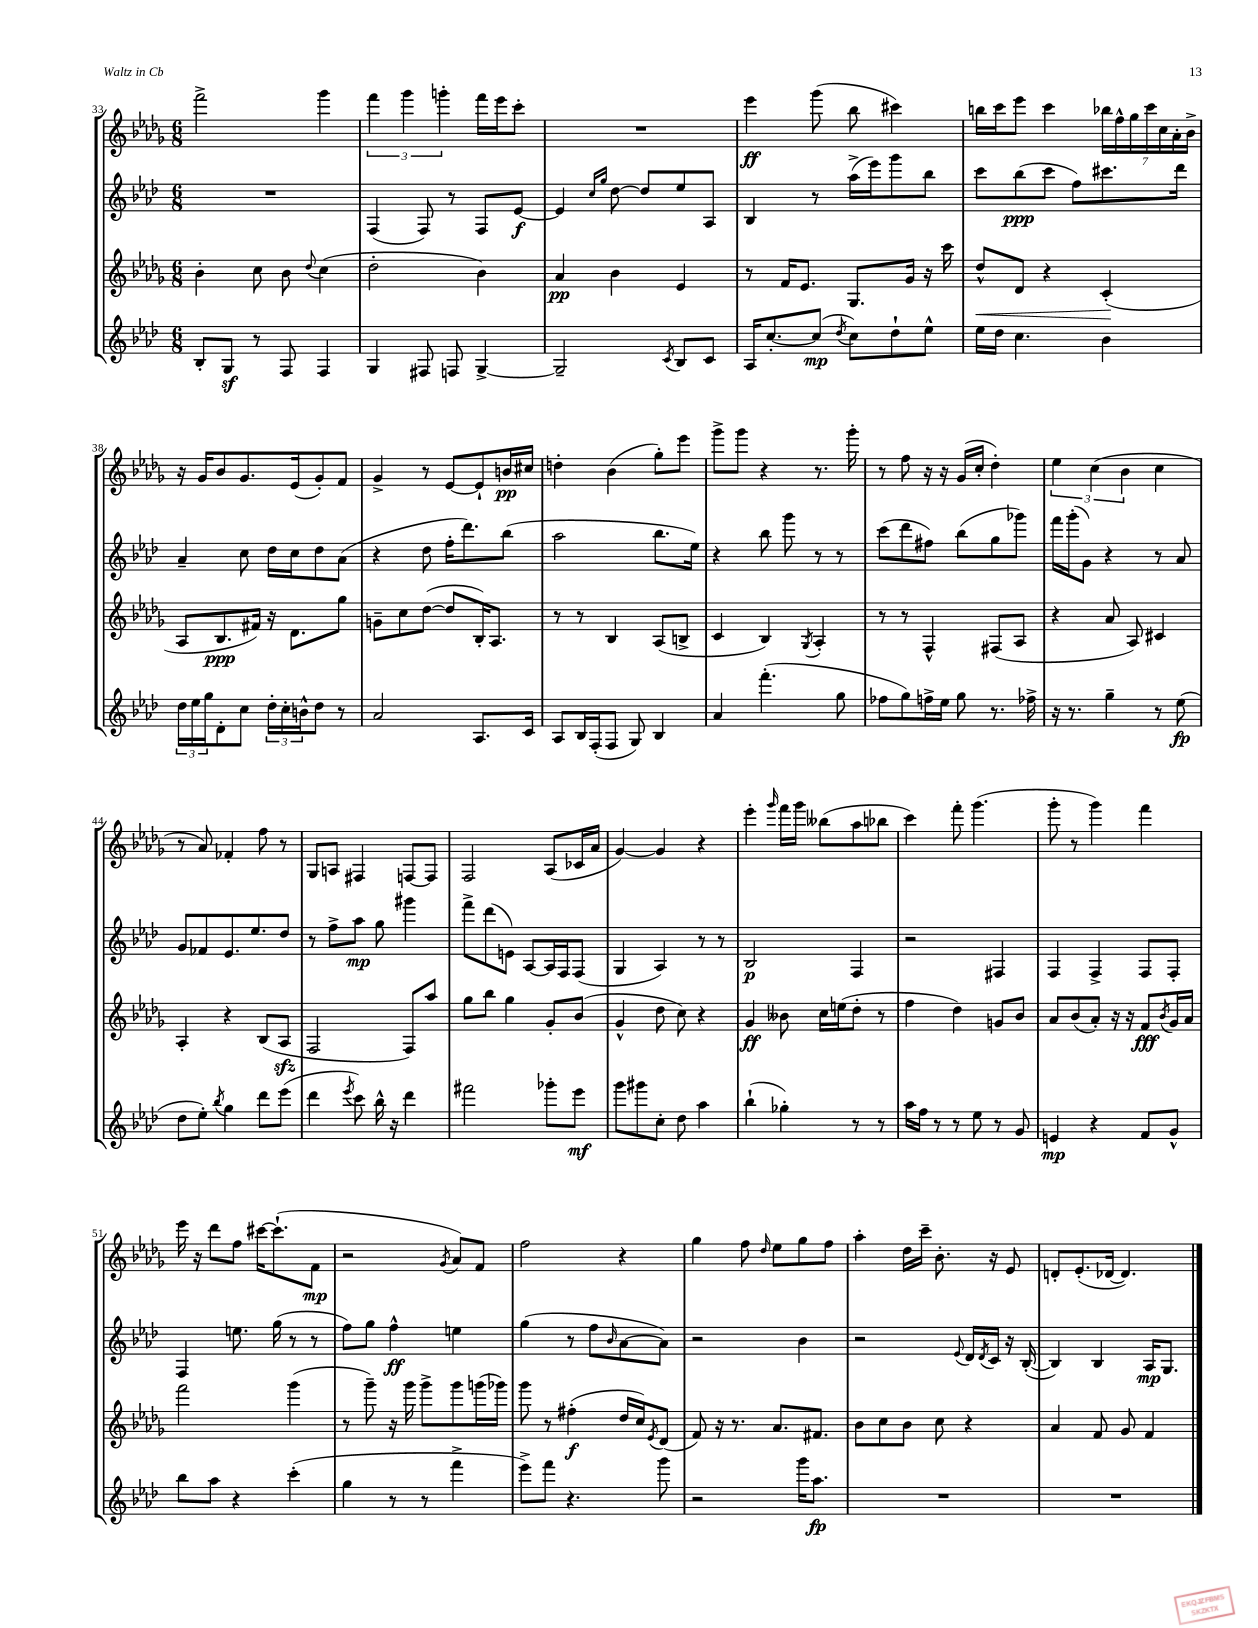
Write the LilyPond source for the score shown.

<<
\new StaffGroup <<
\new Staff = "s0" {
    \clef treble \key des \major \numericTimeSignature \time 6/8
    f'''2-> ges'''4 |
    \tuplet 3/2 { f'''4 ges'''4 g'''4-. } f'''16 ees'''16 c'''8-. |
    R2. |
    ees'''4\ff ges'''8( bes''8 cis'''4) |
    b''16 c'''16 ees'''8 c'''4 \tuplet 7/4 { bes''16 f''16-^ ges''16 c'''16 c''16 aes'16-. bes'16-> } |
    r16 ges'16 bes'8 ges'8. ees'16( ges'8-.) f'8 |
    ges'4-> r8 ees'8~ ees'8-! b'16\pp cis''16 |
    d''4-. bes'4( ges''8-.) ees'''8 |
    ges'''8-> ges'''8 r4 r8. ges'''16-. |
    r8 f''8 r16 r16 ges'16( c''16-. des''4-.) |
    \tuplet 3/2 { ees''4 c''4( bes'4 } c''4 |
    r8 aes'8) fes'4-. f''8 r8 |
    ges8 a8 fis4 f8~ f8 |
    f2 aes8( ces'16 aes'16 |
    ges'4~) ges'4 r4 |
    ees'''4-. \grace { ges'''16 } f'''16 ges'''16 beses''8( aes''8 bes''8 |
    c'''4) f'''8-. ges'''4.( |
    ges'''8-. r8 ges'''4) f'''4 |
    ees'''16 r16 des'''8 f''8 cis'''16~ cis'''8.-!( f'8\mp |
    r2 \acciaccatura { ges'8 } aes'8) f'8 |
    f''2 r4 |
    ges''4 f''8 \grace { des''16 } ees''8 ges''8 f''8 |
    aes''4-. des''16 c'''16-- bes'8.-. r16 ees'8 |
    d'8-. ees'8.-.( des'16~ des'4.) \bar "|." |
}
\new Staff = "s1" {
    \clef treble \key aes \major \numericTimeSignature \time 6/8
    R2. |
    f4( f8) r8 f8 ees'8~\f |
    ees'4 \grace { c''16 g''16 } des''8~ des''8 ees''8 aes8 |
    bes4 r8 aes''16->( ees'''16) g'''8 bes''8 |
    c'''8 bes''8\ppp( c'''8 f''8) cis'''8. des'''16 |
    aes'4-- c''8 des''16 c''16 des''8 aes'8( |
    r4 des''8 f''16-. des'''8.) bes''8( |
    aes''2 bes''8. ees''16) |
    r4 bes''8 g'''8 r8 r8 |
    c'''8( des'''8 fis''8) bes''8( g''8 ges'''8) |
    f'''16 g'''16-.( g'8) r4 r8 aes'8 |
    g'8 fes'8 ees'8. ees''8. des''8 |
    r8 f''8-> aes''8\mp g''8 gis'''4 |
    f'''8-> des'''8( e'8) aes8~ aes16 f16 f8( |
    g4 aes4) r8 r8 |
    bes2\p f4 |
    r2 fis4 |
    f4 f4-> f8 f8-. |
    f4 e''8. g''16( r8 r8 |
    f''8) g''8 f''4-^\ff e''4 |
    g''4( r8 f''8 \grace { bes'16 } aes'8~ aes'8) |
    r2 bes'4 |
    r2 \appoggiatura { ees'8 } des'16 \acciaccatura { des'8 } c'16 r16 bes16~-.( |
    bes4) bes4 aes16\mp g8. \bar "|." |
}
\new Staff = "s2" {
    \clef treble \key des \major \numericTimeSignature \time 6/8
    bes'4-. c''8 bes'8 \appoggiatura { des''8 } c''4( |
    des''2-. bes'4) |
    aes'4\pp bes'4 ees'4 |
    r8 f'16 ees'8. ges8. ges'16 r16 c'''16 |
    des''8-^\< des'8 r4 c'4-.\!( |
    aes8 bes8.\ppp fis'16) r16 des'8. ges''8 |
    g'8-- c''8 des''8~( des''8 bes16-.) aes8. |
    r8 r8 bes4 aes8( b8-> |
    c'4 bes4) \acciaccatura { ges8 } aes4-. |
    r8 r8 f4-^ fis8( aes8 |
    r4 aes'8 aes8) cis'4 |
    aes4-. r4 bes8( aes8\sfz |
    f2 f8) aes''8 |
    ges''8 bes''8 ges''4 ges'8-. bes'8( |
    ges'4-^ des''8 c''8) r4 |
    ges'4\ff beses'8 c''16 e''16( des''8-. r8 |
    f''4 des''4) g'8 bes'8 |
    aes'8 bes'8( aes'8-.) r16 r16 f'8\fff \acciaccatura { bes'8 } ges'16 aes'16 |
    f'''2 ges'''4( |
    r8 ges'''8--) r16 ges'''16 ges'''8-> ges'''8 g'''16( ges'''16) |
    ges'''8 r8 fis''4-.\f( des''16 c''16) \acciaccatura { ees'8 } des'8( |
    f'8) r16 r8. aes'8. fis'8. |
    bes'8 c''8 bes'8 c''8 r4 |
    aes'4 f'8 ges'8 f'4 \bar "|." |
}
\new Staff = "s3" {
    \clef treble \key aes \major \numericTimeSignature \time 6/8
    bes8-. g8\sf r8 f8 f4 |
    g4 fis8 f8 g4~-> |
    g2-- \acciaccatura { c'8 } bes8 c'8 |
    aes16 c''8.~-. c''8\mp( \acciaccatura { des''8 } c''8) des''8-! ees''8-^ |
    ees''16 des''16 c''4. bes'4 |
    \tuplet 3/2 { des''16 ees''16 g''16 } des'8-. c''8 \tuplet 3/2 { des''16-. c''16-. b'16-^ } des''8 r8 |
    aes'2 aes8. c'16 |
    aes8 bes16 f16-.( f8 g8) bes4 |
    aes'4 f'''4.-.( g''8 |
    fes''8 g''8) f''16-> ees''16 g''8 r8. fes''16-> |
    r16 r8. g''4-- r8 ees''8\fp( |
    des''8 ees''8-.) \acciaccatura { bes''8 } g''4 des'''8 ees'''8( |
    des'''4 \acciaccatura { ees'''8 } c'''8) bes''16-^ r16 des'''4 |
    fis'''2 ges'''8-. ees'''8\mf |
    g'''8 gis'''8 c''8-. des''8 aes''4 |
    bes''4-!( ges''4-.) r8 r8 |
    aes''16 f''16 r8 r8 ees''8 r8 g'8 |
    e'4\mp r4 f'8 g'8-^ |
    bes''8 aes''8 r4 c'''4-.( |
    g''4 r8 r8 f'''4-> |
    ees'''8->) f'''8 r4. g'''8 |
    r2 g'''16 aes''8.\fp |
    R2. |
    R2. \bar "|." |
}
>>
>>
\layout { \context { \Score currentBarNumber = #33 } }
